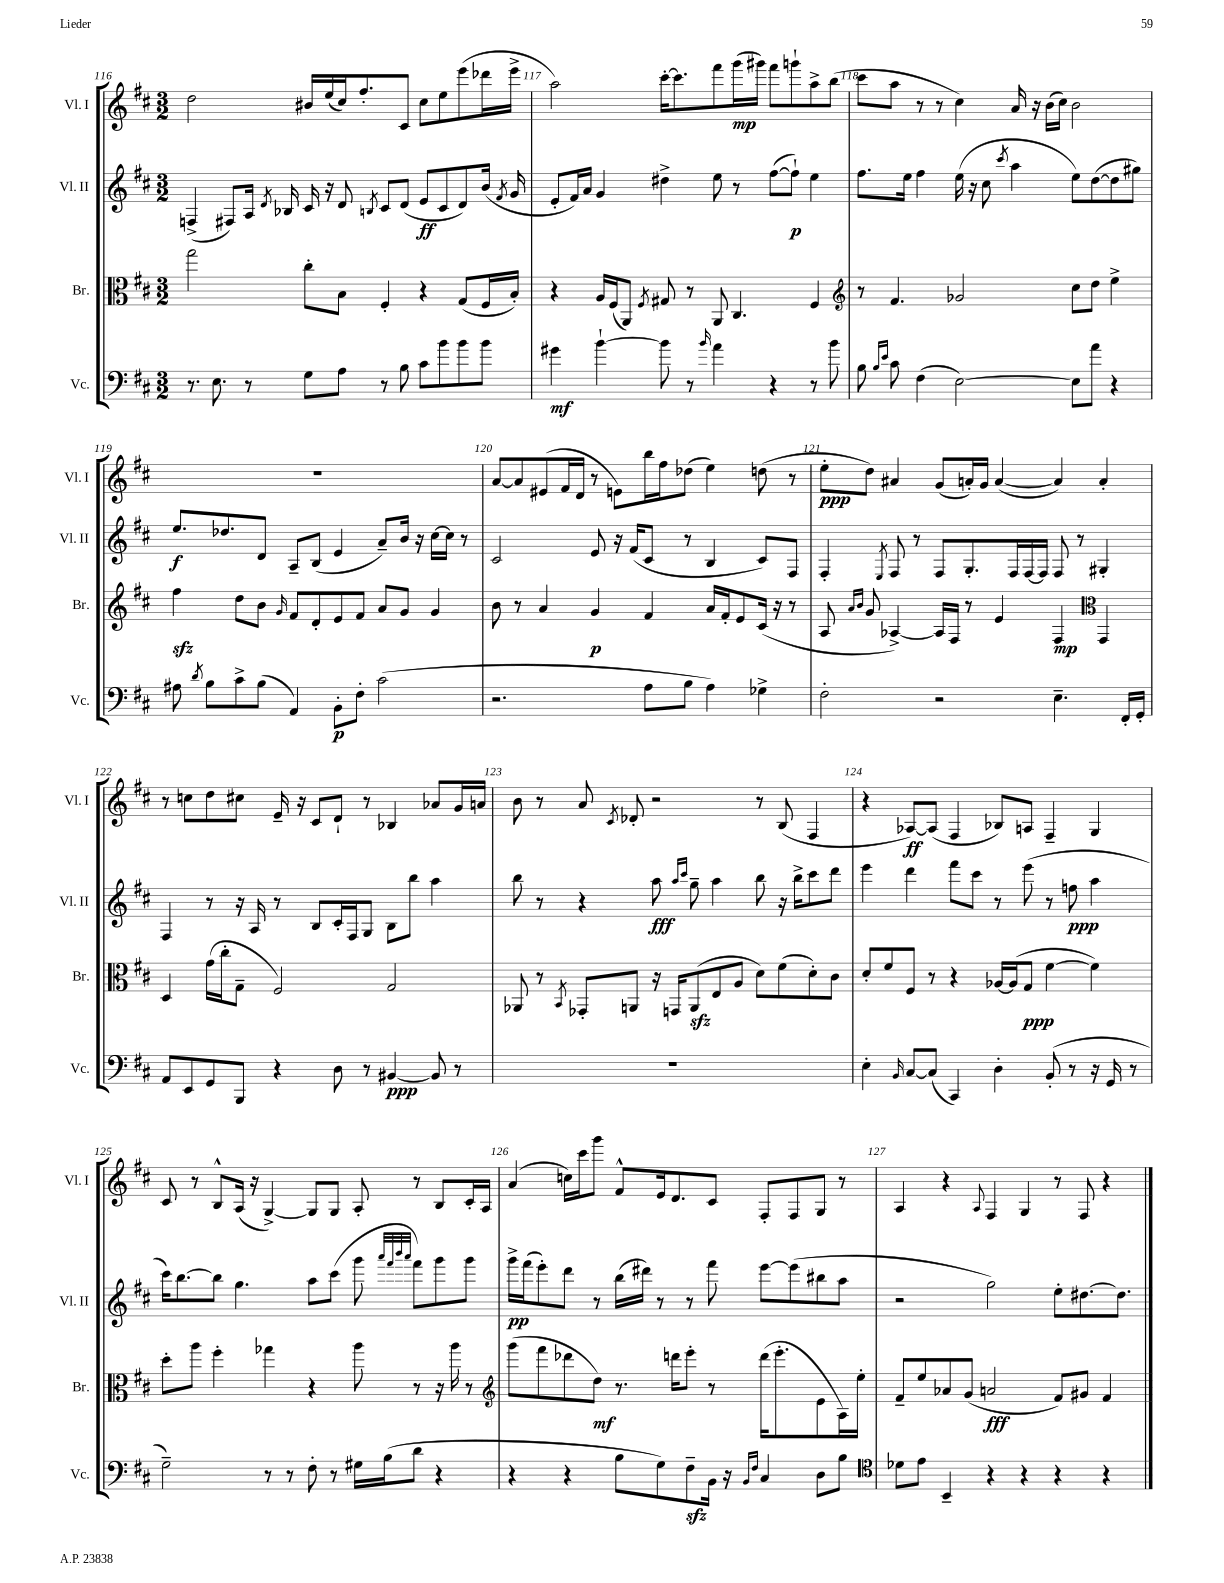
<<
\new StaffGroup <<
\new Staff = "s0" \with { instrumentName = "Vl. I" shortInstrumentName = "Vl. I" } {
    \clef treble \key d \major \numericTimeSignature \time 3/2
    \autoBeamOff d''2 bis'16[ e''16( cis''16) fis''8.-. cis'8] cis''8[ e''8 e'''8( des'''16 e'''16]-> |
    a''2) cis'''16[~-. cis'''8. fis'''8 g'''16\mp( gis'''16]) fis'''8[ g'''8-! a''8-> b''8]( |
    cis'''8[ a''8] r8 r8 cis''4) a'16 r16 b'16[( cis''16]) b'2 |
    R1. |
    a'8[~ a'8 eis'8( fis'16 d'16] r8 e'8[) b''16 fis''16 des''8]( e''4) d''8( r8 |
    e''8[-.\ppp d''8]) ais'4 g'8[( a'16-.) g'16] a'4~( a'4) a'4-. |
    r8 c''8[ d''8 cis''8] e'16-- r16 cis'8[ d'8]-! r8 bes4 aes'8[ g'16 a'16] |
    b'8 r8 a'8 \acciaccatura { cis'8 } des'8-. r2 r8 b8( fis4 |
    r4 aes8[~\ff) aes8]( fis4 bes8[) a8] fis4-- g4 |
    cis'8 r8 b8[-^ a16]( r16 g4~->) g8[ g8] a8-. r8 b8[ cis'16-. a16] |
    a'4( c''16[) cis'''16 g'''8] fis'8[-^ e'16 d'8. cis'8] fis8[-. fis8 g8] r8 |
    a4 r4 \appoggiatura { a8 } fis4 g4 r8 fis8 r4 \bar "|." |
}
\new Staff = "s1" \with { instrumentName = "Vl. II" shortInstrumentName = "Vl. II" } {
    \clef treble \key d \major \numericTimeSignature \time 3/2
    \autoBeamOff f4->( fis8[) a16] \acciaccatura { d'8 } bes16 cis'16 r16 d'8 \acciaccatura { b8 } cis'8[ d'8]( e'8[\ff cis'8 d'8) b'16]( \acciaccatura { fis'8 } g'16 |
    e'8[-. fis'16) a'16] g'4 dis''4-> e''8 r8 fis''8[~( fis''8]-!\p) e''4 |
    fis''8.[ e''16] fis''4 e''16( r16 cis''8 \acciaccatura { cis'''8 } a''4 e''8[) d''8~( d''8 gis''8]) |
    e''8.[\f des''8. d'8] a8[-- b8]( e'4 a'8[--) b'16] r16 cis''16[~ cis''16] r8 |
    cis'2 e'8 r16 fis'16[( cis'8] r8 b4 cis'8[) fis8] |
    fis4-. \acciaccatura { e8 } fis8 r8 fis8[ g8.-. fis16 fis16~ fis16] fis8 r8 gis4-. |
    fis4 r8 r16 a16 r8 b8[ cis'16-. fis16 g8] b8[ b''8] a''4 |
    b''8 r8 r4 a''8\fff \grace { a''16[ cis'''16] } g''8-- a''4 b''8 r16 b''16[-> cis'''8 d'''8] |
    e'''4 d'''4 fis'''8[ cis'''8] r8 e'''8( r8 f''8\ppp a''4 |
    cis'''16[) b''8.~ b''8] g''4. a''8[ cis'''8]( g'''8 \grace { a'''32[ fis'''32 b'''32 a'''32] } fis'''8[) g'''8 g'''8] |
    g'''16[->\pp fis'''16( e'''8-.) d'''8] r8 b''16[( dis'''16]) r8 r8 fis'''8 e'''8[~ e'''8( bis''8 a''8] |
    r2 g''2) e''8[-. dis''8.~ dis''8.] \bar "|." |
}
\new Staff = "s2" \with { instrumentName = "Br." shortInstrumentName = "Br." } {
    \clef alto \key d \major \numericTimeSignature \time 3/2
    \autoBeamOff g''2 cis''8[-. b8] fis4-. r4 g8[( fis16 b16]-.) |
    r4 a16[ fis16( a,8]) \acciaccatura { fis8 } gis8 r8 a,8 cis4. fis4 |
    \clef treble r8 fis'4. ges'2 cis''8[ d''8] e''4-> |
    fis''4\sfz d''8[ b'8] \grace { g'16 } fis'8[ d'8-. e'8 fis'8] a'8[ g'8] g'4 |
    b'8 r8 a'4 g'4\p fis'4 a'16[ fis'16-. e'8 cis'16]( r16 r8 |
    a8 \grace { a'16[ b'16] } g'8 aes4~->) aes16[ fis16] r8 e'4 fis4\mp \clef alto g,4 |
    d4 g'16[( cis''16-. g8]-- fis2) g2 |
    aes,8 r8 \acciaccatura { b,8 } ges,8[-. a,8] r16 g,16[ a,8\sfz( e8 a8] d'8[) fis'8( d'8-.) cis'8] |
    d'8[-. fis'8 fis8] r8 r4 aes16[~ aes16( g8]\ppp fis'4~ fis'4) |
    d''8[-. a''8] fis''4-. ges''4 r4 a''8 r8 r16 a''16 r8 |
    \clef treble g'''8[( fis'''8 des'''8 d''8]\mf) r8. d'''16[ e'''8]-. r8 d'''16[( e'''8.-. e'8 a16) e''16]-. |
    fis'8[-- e''8 aes'8 g'8]( a'2\fff fis'8[) gis'8] fis'4 \bar "|." |
}
\new Staff = "s3" \with { instrumentName = "Vc." shortInstrumentName = "Vc." } {
    \clef bass \key d \major \numericTimeSignature \time 3/2
    \autoBeamOff r8. e8. r8 g8[ a8] r8 b8 cis'8[ b'8 b'8 b'8] |
    gis'4\mf b'4~-! b'8 r8 \grace { b'16 } a'4 r4 r8 b'8 |
    b8 \grace { b16[ e'16] } cis'8 fis4( e2~) e8[ a'8] r4 |
    ais8 \acciaccatura { d'8 } b8[ cis'8-> b8]( a,4) b,8[-.\p fis8]-. cis'2( |
    r2. a8[ b8] a4) ges4-> |
    fis2-. r2 e4.-- fis,16[-. g,16]-. |
    a,8[ e,8 g,8 b,,8] r4 d8 r8 bis,4~\ppp bis,8 r8 |
    R1. |
    e4-. \grace { b,16 } cis8[~ cis8]( cis,4) d4-. b,8-.( r8 r16 g,16 r8 |
    g2--) r8 r8 fis8-. r8 gis16[ b16( d'8] r4 |
    r4 r4 b8[ g8) fis8--\sfz b,16] r16 \grace { b,16[ fis16] } cis4 d8[ b8] |
    \clef tenor des'8[ e'8] b,4-- r4 r4 r4 r4 \bar "|." |
}
>>
>>
\layout { \context { \Score currentBarNumber = #116 \override BarNumber.break-visibility = ##(#f #t #t) barNumberVisibility = #all-bar-numbers-visible } }
